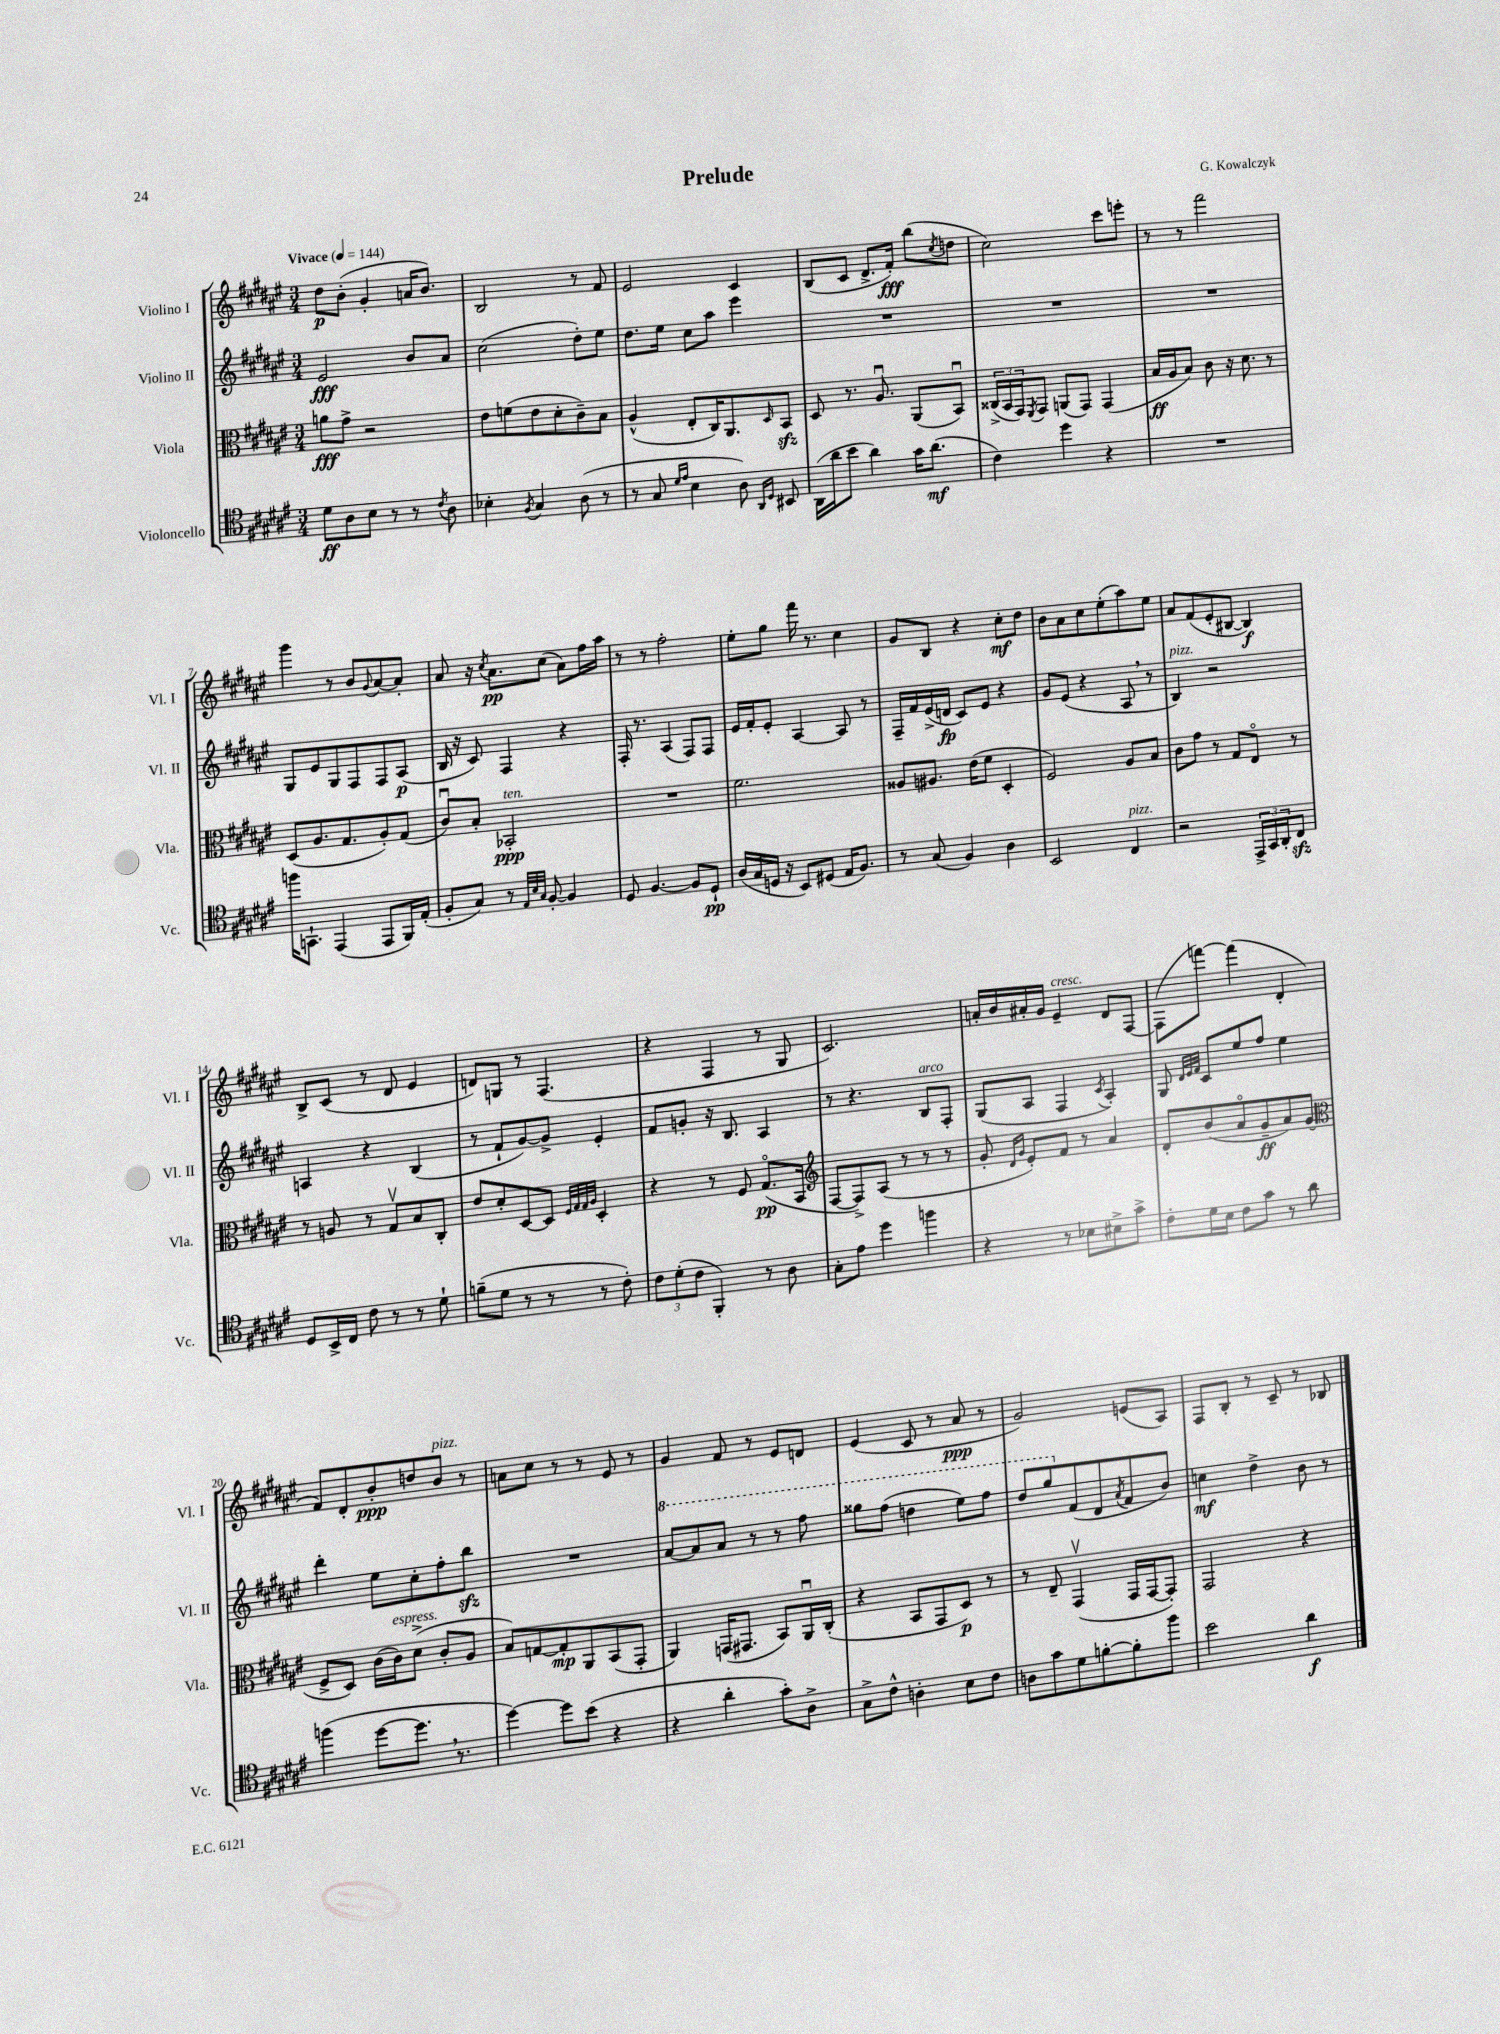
\header { title = "Prelude" composer = "G. Kowalczyk" }
<<
\new StaffGroup <<
\new Staff = "s0" \with { instrumentName = "Violino I" shortInstrumentName = "Vl. I" } {
    \clef treble \key fis \major \numericTimeSignature \time 3/4 \tempo "Vivace" 4 = 144
    dis''8\p b'8-.( gis'4-. a'16 b'8.) |
    b2 r8 fis'8 |
    eis'2 cis'4 |
    b8( cis'8 dis'8.-> fis'16-.\fff) b''8( \acciaccatura { cis''8 } d''8 |
    cis''2) cis'''8 e'''8-. |
    r8 r8 fis'''2 |
    gis'''4 r8 b'8 \appoggiatura { gis'8 } ais'8~ ais'8-. |
    ais'8 r16 \acciaccatura { cis''8 } ais'8.\pp cis''8( ais'8) fis''16 ais''16 |
    r8 r8 fis''2-. |
    eis''8-. gis''8 fis'''16 r8. cis''4 |
    gis'8 b8 r4 cis''8-.\mf dis''8 |
    b'8 ais'8 cis''8 eis''8-.( ais''8) eis''8 |
    ais'8 fis'8( eis'8-. bis8~ bis4\f) |
    b8-> cis'8( r8 dis'8 eis'4 |
    d'8) g8 r8 fis4.( |
    r4 fis4 r8 gis8 |
    cis'2.) |
    a'16-. b'16 ais'16-. gis'16 eis'4--^\markup { \italic "cresc." } dis'8 fis8~ |
    fis8( f'''8~) f'''4( dis'4-. |
    fis'8) dis'8-. b'8-.\ppp d''8 b'8^\markup { \italic "pizz." } r8 |
    a'8 cis''8 r8 r8 eis'8 r8 |
    gis'4 fis'8 r8 eis'8 d'8 |
    eis'4( cis'8 r8 ais'8\ppp r8 |
    gis'2) e'8( ais8) |
    fis8 b8-. r8 cis'8-- r8 bes8 \bar "|." |
}
\new Staff = "s1" \with { instrumentName = "Violino II" shortInstrumentName = "Vl. II" } {
    \clef treble \key fis \major \numericTimeSignature \time 3/4
    eis'2\fff b'8 ais'8 |
    cis''2( dis''8-.) eis''8 |
    dis''8. eis''16 cis''8 ais''8 eis'''4 |
    R2. |
    R2. |
    R2. |
    gis8 eis'8 gis8 fis8 fis8 ais8\p( |
    b16 r16 cis'8) fis4 r4 |
    fis16-. r8. ais4( fis8) fis8 |
    eis'16 fis'16-. eis'8-. ais4~ ais8 r8 |
    fis16-- fis'16 eis'16->( d'16\fp cis'8) eis'8 r4 |
    gis'8 eis'8( r4 ais8 \breathe r8 |
    b4^\markup { \italic "pizz." }) r2 |
    a4 r4 b4( |
    r8 fis'8-! gis'8~) gis'8-> eis'4-. |
    fis'8 g'8-. r16 b8. ais4 |
    r8 r4. b8^\markup { \italic "arco" } fis8-. |
    gis8( ais8 fis4 \acciaccatura { cis'8 } ais4-.) |
    gis8 \grace { dis'32 eis'32 fis'32 } cis'8 eis''8 fis''8 eis''4 |
    dis'''4-. eis''8 cis''8-. fis''8-. b''8\sfz |
    R2. |
    \ottava #1 ais''8~ ais''8 ais''8 r8 r8 fis'''8 |
    gisis'''8 fis'''8( d'''4 eis'''8) fis'''8 |
    dis'''8 gis'''8 \ottava #0 fis'8( dis'8 \acciaccatura { ais'8 } fis'8 b'8) |
    c''4\mf dis''4-> b'8 r8 \bar "|." |
}
\new Staff = "s2" \with { instrumentName = "Viola" shortInstrumentName = "Vla." } {
    \clef alto \key fis \major \numericTimeSignature \time 3/4
    a'8\fff gis'8-> r2 |
    eis'8 f'8( eis'8 dis'8-. cis'8--) b8 |
    ais4-^( eis8-. cis16) ais,8. \grace { dis16 } b,8\sfz |
    dis8 r8. ais8.\downbow ais,8( b,8\downbow) |
    \tuplet 3/2 { cisis16->( b,16 gis,16) } \acciaccatura { fis,8 } gis,8 a,8( gis,8) gis,4( |
    b16\ff ais16 b8) cis'8 r16 dis'8. r8 |
    dis8( ais8. gis8. ais8-.) gis8( |
    cis'8\downbow) b8-. bes,2-.\ppp^\markup { \italic "ten." } |
    R2. |
    fis'2. |
    aisis8 ais8. eis'16( fis'8 dis4-. |
    fis2) ais8 b8 |
    cis'8 gis'8 r8 gis8 eis8\flageolet r8 |
    r8 a8 r8 gis8\upbow b8 cis8-. |
    eis'8 dis'8-. dis8~ dis8 \grace { fis32 gis32 gis32 ais32 } dis4-. |
    r4 r8 fis8 gis8.\flageolet\pp( b,16 |
    \clef treble fis8~ fis8->) ais8( r8 r8 r8 |
    gis'8-. \grace { dis'16 gis'16 } eis'8-.) fis'8 r8 ais'4 |
    dis'8-. b'8( ais'8\flageolet gis'8--\ff ais'8) gis'8( |
    \clef alto fis8-> dis8) cis'16( cis'16^\markup { \italic "espress." }) dis'8->( cis'8-. ais8 |
    b8) g8~ g8-.\mp ais,8 b,8( gis,8-. |
    ais,4) g,16( gis,8. b,8) ais,16\downbow cis16-.( |
    r4 b,8 gis,8 dis8\p) r8 |
    r8 eis8-- gis,4\upbow( gis,16 gis,16~ gis,8-.) |
    gis,2 r4 \bar "|." |
}
\new Staff = "s3" \with { instrumentName = "Violoncello" shortInstrumentName = "Vc." } {
    \clef tenor \key fis \major \numericTimeSignature \time 3/4
    dis'8\ff ais8 b8 r8 r8 \acciaccatura { cis'8 } ais8 |
    bes4-. \acciaccatura { fis8 } gis4 ais8( r8 |
    r8 gis8 \grace { dis'16 eis'16 } b4 ais8) \grace { ais,16 dis16 } bis,8 |
    ais,16( ais'16 b'8 ais'4) gis'16 ais'8.\mf( |
    cis'4) dis''4 r4 |
    R2. |
    f''16 g,8.-! eis,4( eis,8 fis,16) eis16-.( |
    fis8-. gis8) r8 \grace { eis32 b32 gis32 } fis8~-. fis4 |
    dis8 fis4.~ fis8 dis8-!\pp |
    ais16( gis16 d16 r16 b,8) dis8( eis16 fis8.) |
    r8 gis8( fis4) ais4 |
    b,2 cis4^\markup { \italic "pizz." } |
    r2 \tuplet 3/2 { eis,16-> gis,16 ais,16-. } cis8\sfz |
    dis8 b,16-> cis16 cis'8 r8 r8 dis'8-! |
    f'8--( dis'8 r8 r8 r8 cis'8-.) |
    \tuplet 3/2 { cis'8 dis'8-.( cis'8 } fis,4-.) r8 ais8 |
    gis8-. eis'8 dis''4 f''4 |
    r4 r8 bes8 bis8-> gis'8-> |
    cis'8-. dis'16 b16 cis'8 gis'8 r8 ais'8 |
    f''4( dis''8~ dis''8. \breathe r8. |
    dis''4~) dis''8 b'8( r4 |
    r4 ais'4-. gis'8-.) ais8-> |
    gis8-> cis'8-^ a4-. b8 cis'8 |
    a8 gis'8 dis'8 f'8~-. f'8-. fis''8 |
    b'2 ais'4\f \bar "|." |
}
>>
>>
